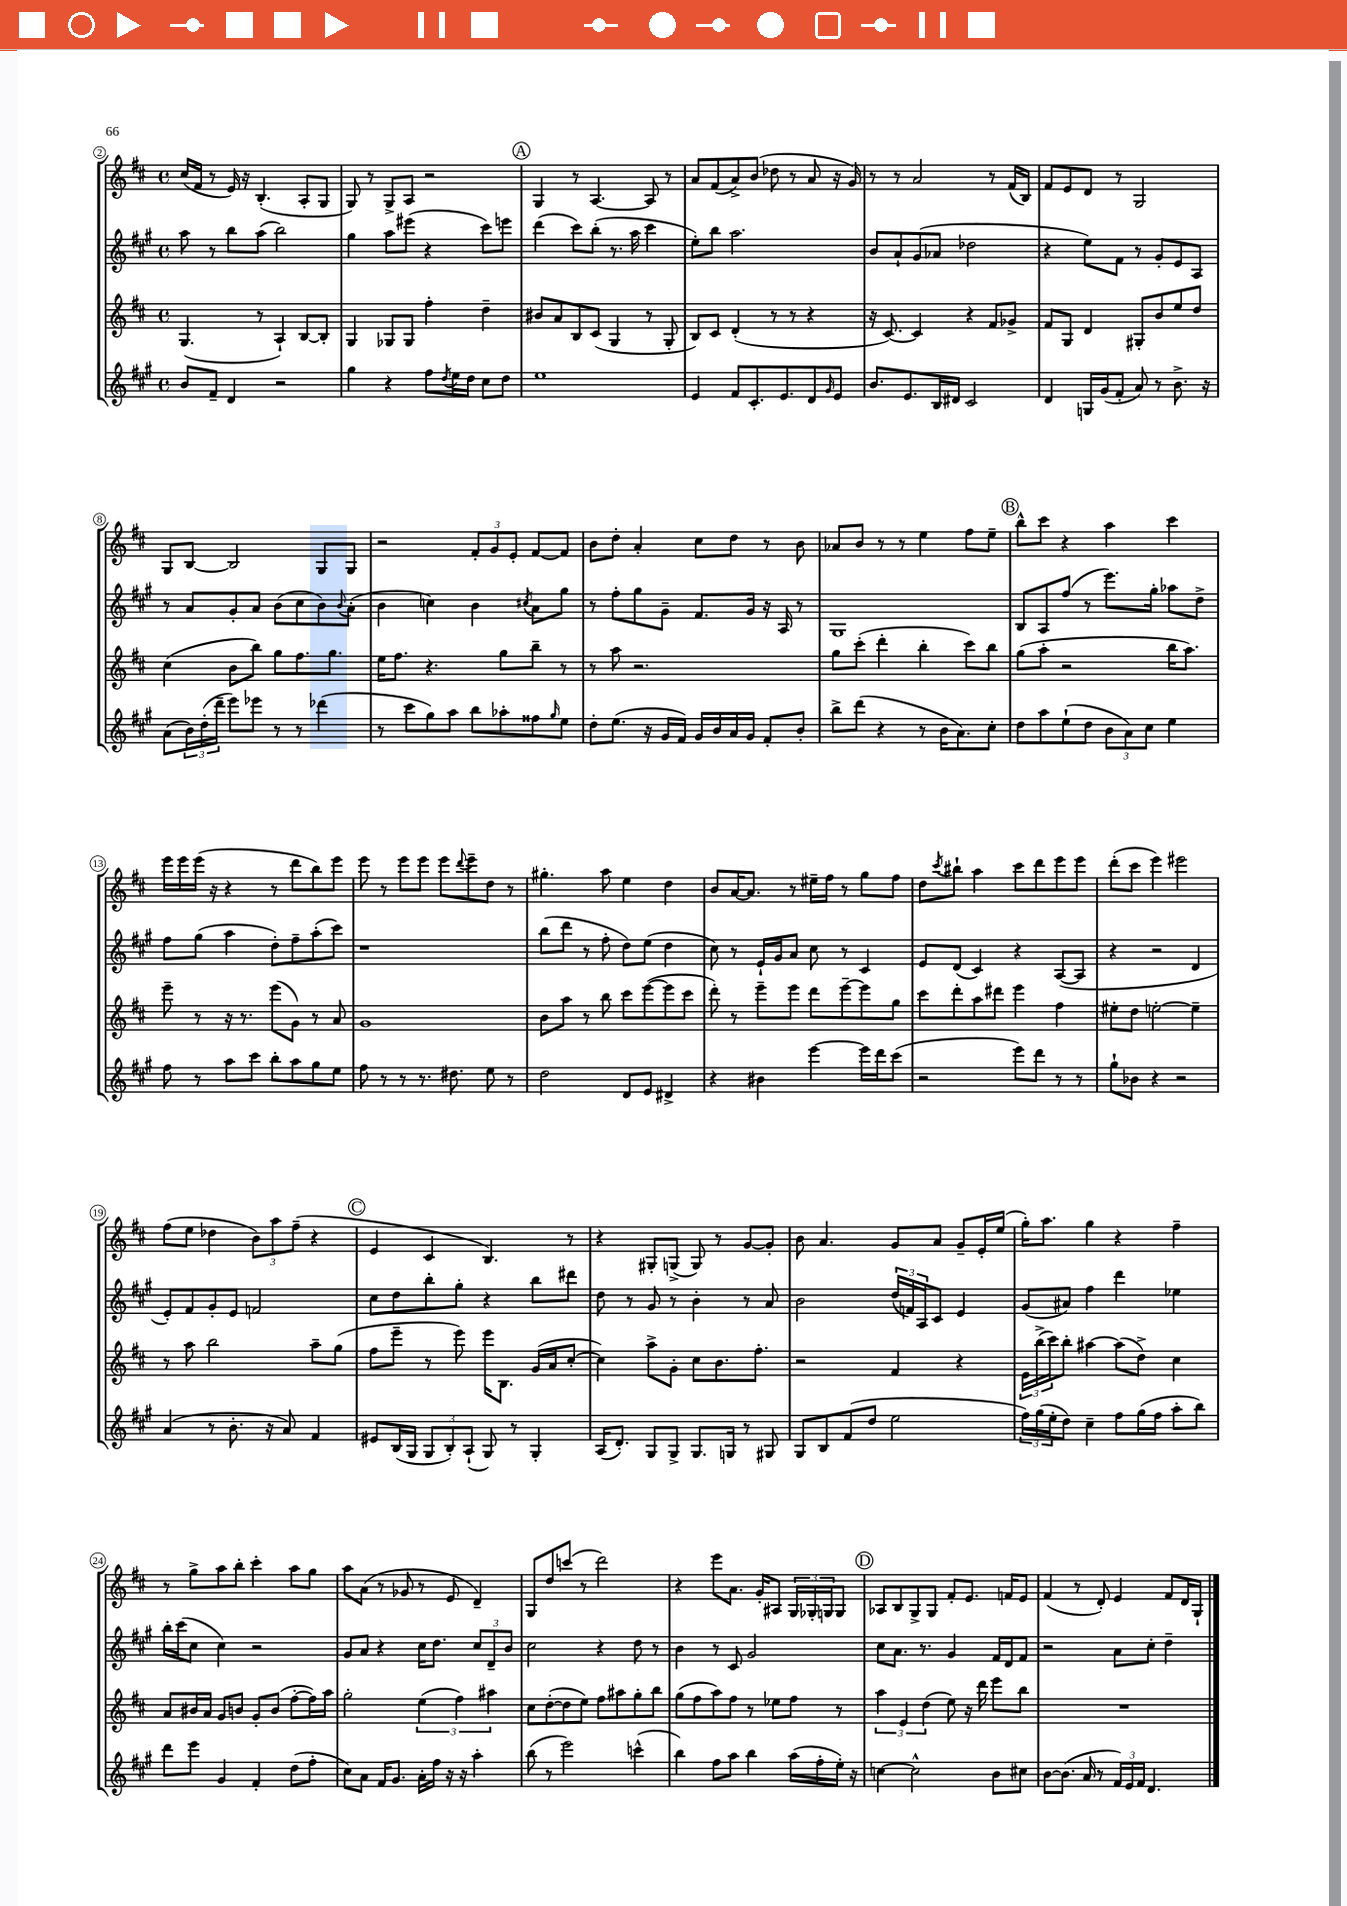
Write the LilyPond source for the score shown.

<<
\new StaffGroup <<
\new Staff = "s0" {
    \clef treble \key d \major \defaultTimeSignature \time 4/4
    cis''16( fis'16 r8 e'16) r16 b4.-.( a8-. g8 |
    g8) r8 g8-> a8 r2 |
    \mark \markup { \circle "A" } g4 r8 a4.~ a8 r8 |
    a'8 fis'8( a'8->) b'8( des''8 r8 a'8 r16 g'16) |
    r8 r8 a'2 r8 fis'16( b16) |
    fis'8 e'8 d'8 r8 g2 |
    g8 b8~ b2 g8 g8 |
    r2 \tuplet 3/2 { fis'8-. g'8 e'8-. } fis'8~ fis'8 |
    b'8 d''8-. a'4-. cis''8 d''8 r8 b'8 |
    aes'8 b'8 r8 r8 e''4 fis''8 e''8-- |
    \mark \markup { \circle "B" } b''8-^ cis'''8 r4 a''4 cis'''4 |
    e'''16 e'''16 e'''16( r16 r4 r8 d'''8 b''8) e'''8 |
    e'''8 r8 e'''8 e'''8 e'''8 \appoggiatura { d'''8 } e'''8-- d''8 r8 |
    gis''4.-. a''8 e''4 d''4 |
    b'8 a'16~ a'8. r8 eis''16-- fis''16 r8 g''8 fis''8 |
    d''8 \acciaccatura { cis'''8 } bis''8-! a''4 cis'''8 d'''8 e'''8 e'''8 |
    d'''8-.( cis'''8 e'''4) eis'''2 |
    fis''8( e''8 des''4 \tuplet 3/2 { b'8) a''8 fis''8--( } r4 |
    \mark \markup { \circle "C" } e'4 cis'4 b4.) r8 |
    r4 gis8-. g8->( g8) r8 g'8~ g'8-. |
    b'8 a'4. g'8 a'8 g'8-- e'16-. e''16( |
    g''16-.) a''8. g''4 r4 fis''4-- |
    r8 g''8-> a''8 b''8-. cis'''4-. a''8 g''8 |
    a''8 a'8( r8 ges'8 r8 e'8 d'4--) |
    g8 d''8 c'''8( r8 d'''2) |
    r4 e'''8 a'8. g'16-. ais8 \tuplet 3/2 { g16 ges16-. g16 } g8 |
    \mark \markup { \circle "D" } aes8 b8 g8-> g8 fis'8-. e'8. f'16 e'8 |
    fis'4( r8 d'8-.) e'4 fis'8 d'16 g16-! \bar "|." |
}
\new Staff = "s1" {
    \clef treble \key a \major \defaultTimeSignature \time 4/4
    a''8 r8 b''8 a''8( b''2) |
    gis''4 a''8 eis'''8( r4 cis'''8) e'''8 |
    \mark \markup { \circle "A" } d'''4( cis'''8) b''8-.( r8. a''16 cis'''4 |
    e''8-.) b''8 a''2. |
    b'8 a'8-! gis'8( aes'8 des''2 |
    r4 e''8) fis'8 r8 gis'8-. e'8 a8 |
    r8 a'8 gis'8-. a'8 b'8( cis''8 b'8) \appoggiatura { b'8 } a'8-.( |
    b'4 c''4) b'4 \acciaccatura { cis''8 } a'8 gis''8 |
    r8 fis''8-. gis''8 gis'8-- fis'8. gis'16 r16 a16 r8 |
    gis1 |
    \mark \markup { \circle "B" } b8 a8 fis''8( r8 e'''8.) gis''16-. aes''8 d''8-> |
    fis''8 gis''8( a''4 d''8-.) fis''8-- a''8-.( cis'''8) |
    r1 |
    b''8( d'''8 r8 fis''8-. d''8) e''8( d''4 |
    cis''8) r8 e'16-! gis'16 a'8 cis''8 r8 cis'4 |
    e'8 d'8( cis'4) r4 a8~( a8 |
    r4 r2 d'4 |
    e'8-.) fis'8 gis'8-. e'8 f'2 |
    \mark \markup { \circle "C" } cis''8 d''8 b''8-. gis''8-. r4 b''8 dis'''8 |
    d''8 r8 gis'8 r8 b'4-. r8 a'8 |
    b'2 \tuplet 3/2 { d''16( f'16) a16 } cis'8 e'4 |
    gis'8( ais'8) fis''4 d'''4 ees''4 |
    b''16-. cis'''16( cis''8 cis''4) r2 |
    gis'8 a'8 r4 cis''16 d''8. \tuplet 3/2 { cis''8 d'8-- b'8 } |
    cis''2 r4 d''8 r8 |
    b'4 r8 cis'8 gis'2 |
    \mark \markup { \circle "D" } cis''8 a'8. r8. gis'4 fis'16 d'16 fis'8 |
    r2 a'8 cis''8-. d''4-- \bar "|." |
}
\new Staff = "s2" {
    \clef treble \key d \major \defaultTimeSignature \time 4/4
    g4.( r8 a4-!) b8~ b8-. |
    g4 ges8 ges8 fis''4-. d''4-- |
    \mark \markup { \circle "A" } bis'8 a'8 b8 cis'8( g4 r8 g8-. |
    b8) cis'8 d'4-.( r8 r8 r4 |
    r16 cis'8.~) cis'4 r4 fis'8 ges'8-> |
    fis'8 g8 d'4 gis8-. b'8 e''8 d''8 |
    cis''4( b'8 b''8) g''8 fis''8. g''8. |
    e''16 fis''8. r4. g''8 b''8-- r8 |
    r8 a''8 r2. |
    g''8 cis'''8-.( d'''4-. b''4-. cis'''8) b''8 |
    \mark \markup { \circle "B" } g''8( a''8-. r2 b''16 a''8.) |
    e'''8-- r8 r16 r8. e'''8( g'8) r8 a'8 |
    g'1 |
    b'8 a''8 r8 b''8 cis'''8 e'''8~( e'''8 cis'''8 |
    d'''8-.) r8 e'''8-- e'''8 d'''8 e'''8~-- e'''8 g''8 |
    cis'''8 d'''8-. a''8 dis'''8 e'''4 fis''4 |
    eis''8-. d''8 e''2~-. e''4-- |
    r8 a''8 b''2 a''8-- g''8( |
    \mark \markup { \circle "C" } fis''8 e'''8-- r8 e'''8) e'''16 b8. g'16( a'16 cis''8~-. |
    cis''4) a''8-> g'8-. cis''8 b'8. fis''8.-. |
    r2 fis'4 r4 |
    \tuplet 3/2 { e'16 b''16->( cis'''16) } b''8-. ais''4~ ais''8( d''8->) cis''4 |
    a'8 bis'16 a'16 g'8 b'8 g'8-. b'8( fis''8~-. fis''16) a''16 |
    g''2-. \tuplet 3/2 { e''4( fis''4) ais''4 } |
    cis''8 d''8~-.( d''8 e''8) fis''8 ais''8 g''8-. b''8 |
    g''8( fis''8 a''8) fis''8 r8 ees''8 fis''8 r8 |
    \mark \markup { \circle "D" } \tuplet 3/2 { a''4 e'4 d''4( } e''8) r16 d'''16 e'''8 b''8 |
    R1 \bar "|." |
}
\new Staff = "s3" {
    \clef treble \key a \major \defaultTimeSignature \time 4/4
    b'8 fis'8-- d'4 r2 |
    gis''4 r4 fis''8 \acciaccatura { d''8 } e''16 d''16 cis''8 d''8 |
    \mark \markup { \circle "A" } e''1 |
    e'4 fis'8 cis'8.-. e'8. d'8 \grace { gis'16 } e'8 |
    b'8. e'8. b16 dis'16 cis'2 |
    d'4 g16 gis'16( fis'8-. a'8) r8 b'8.-> r16 |
    a'8( \tuplet 3/2 { b'16) d''16-.( d'''16-- } e'''8) ees'''8 r8 r8 des'''4( |
    r8 cis'''8 gis''8) a''8 b''8 aes''8-. fisis''8 \grace { gis''16 } e''8 |
    d''8-. e''8.( r16 gis'16 fis'16) gis'16 b'16 a'16 gis'16 fis'8-. b'8-. |
    b''8-> d'''8( r4 r8 b'16 a'8.) cis''8-. |
    \mark \markup { \circle "B" } d''8 a''8 e''8-!( d''8 \tuplet 3/2 { b'8 a'8) cis''8 } e''4 |
    fis''8 r8 a''8 cis'''8 b''8-. a''8 gis''8 e''8 |
    fis''8 r8 r8 r8. dis''8. e''8 r8 |
    d''2 d'8 e'8 dis'4-> |
    r4 bis'4 e'''4~ e'''16 d'''16 cis'''8( |
    r2 e'''8) d'''8 r8 r8 |
    gis''8-! bes'8 r4 r2 |
    a'4( r8 b'8.-. r16 a'8) fis'4 |
    \mark \markup { \circle "C" } eis'8 b16( gis16 \tuplet 3/2 { gis8 b8-.) a8-!( } gis8) r8 gis4-. |
    a16( d'8.-.) gis8 gis8-> gis8. g16 r8 gis8 |
    gis8 b8 fis'8( d''8 e''2 |
    \tuplet 3/2 { fis''16) gis''16( e''16-. } d''8) cis''4-- fis''8 gis''16( fis''16 a''8-. b''8) |
    d'''8 e'''8 gis'4 fis'4-. d''8( fis''8-. |
    cis''8) a'8 fis'16 gis'8. a'16-. fis''16 r16 r16 a''4-. |
    b''8( r8 e'''2) c'''4-^( |
    b''4) fis''8 a''8 b''4 a''16( fis''16-. e''16-.) r16 |
    \mark \markup { \circle "D" } c''4~ c''2-^ b'8 cis''8 |
    b'8~ b'8.( a'16 r8 \tuplet 3/2 { fis'16) e'16 fis'16 } d'4. \bar "|." |
}
>>
>>
\layout { \context { \Score currentBarNumber = #2 \override BarNumber.stencil = #(make-stencil-circler 0.1 0.3 ly:text-interface::print) } }
